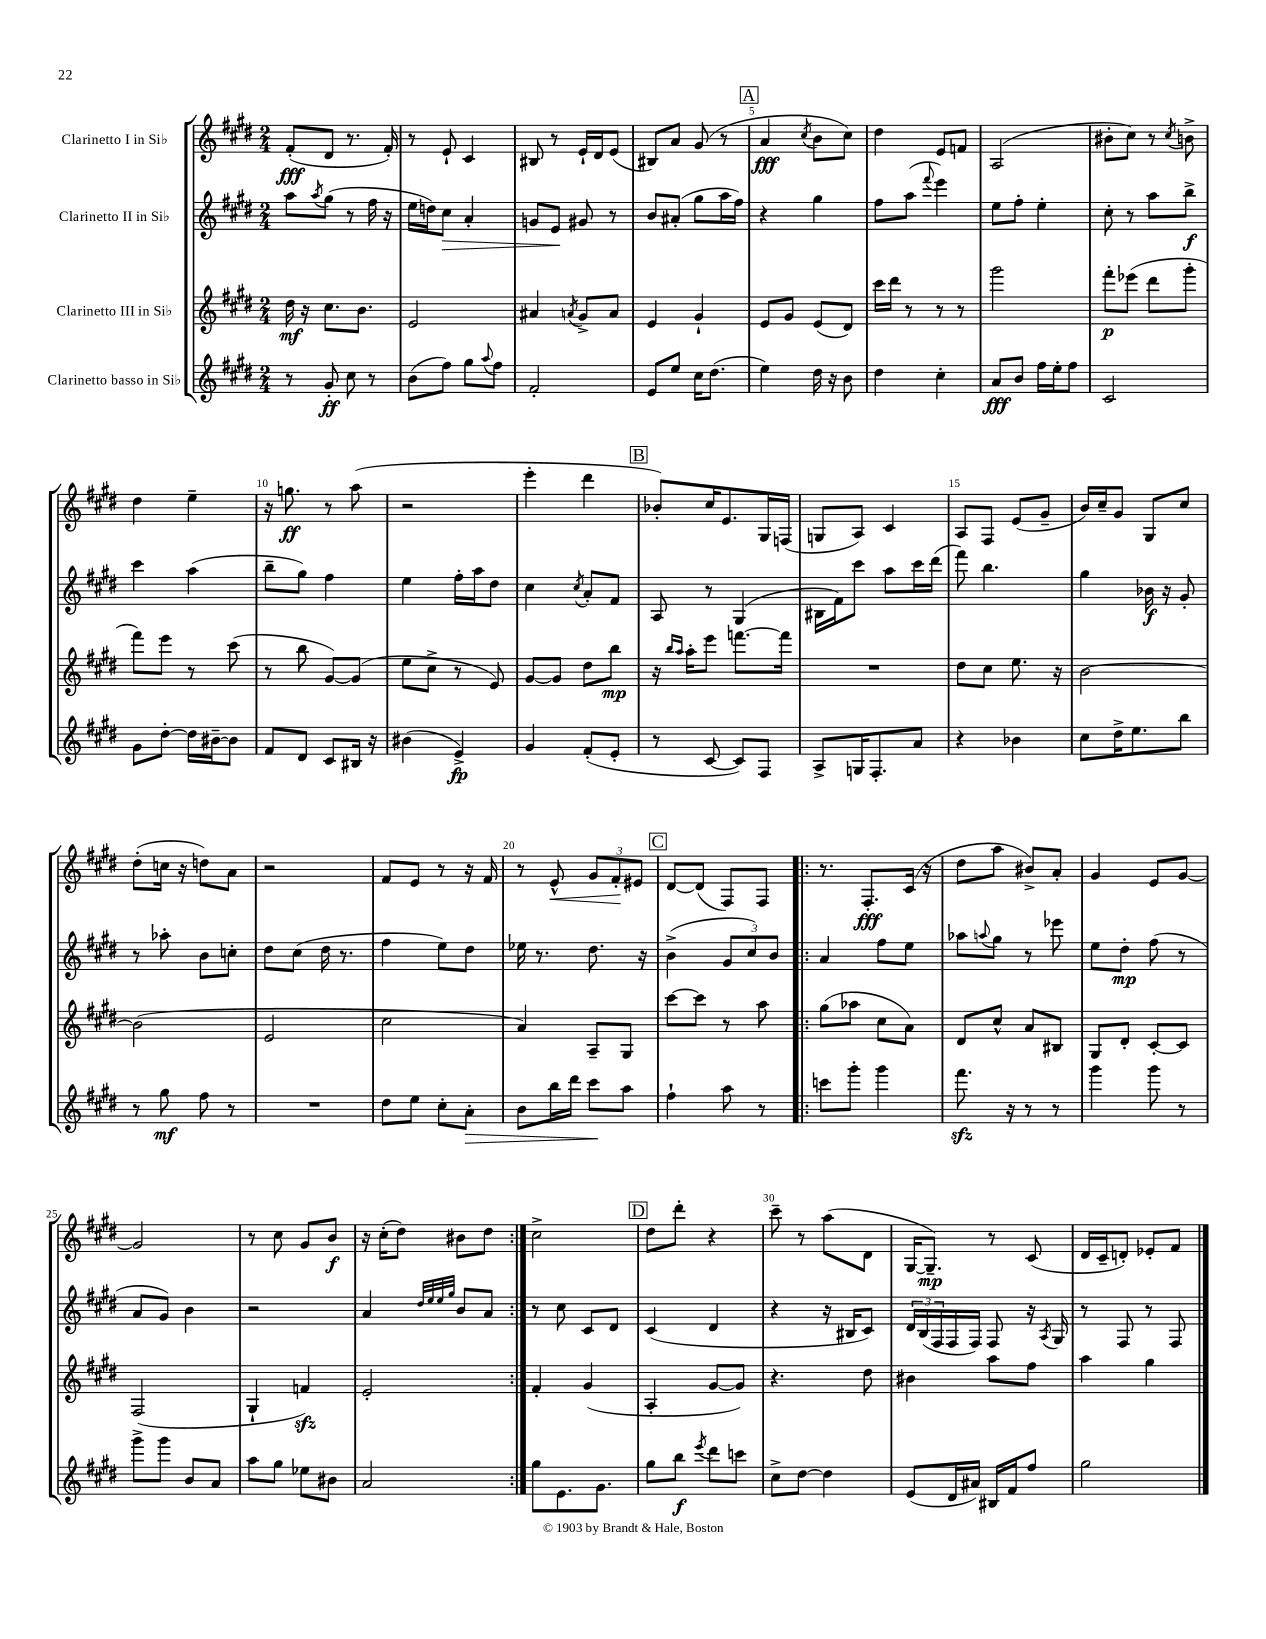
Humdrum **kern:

**kern	**kern	**kern	**kern
*staff4	*staff3	*staff2	*staff1
*clefG2	*clefG2	*clefG2	*clefG2
*k[f#c#g#d#]	*k[f#c#g#d#]	*k[f#c#g#d#]	*k[f#c#g#d#]
*M2/4	*M2/4	*M2/4	*M2/4
8r	16dd#\	8aa\L	(8f#'/L
.	16r	.	.
.	.	8qaa/	.
8g#'/	8.cc#\L	(8gg#\J	8d#/J
8cc#\	.	8r	8.r
.	8.b\J	.	.
8r	.	16ff#\	.
.	.	16r	16f#'/)
=	=	=	=
(8b\L	2e/	16ee\LL	8r
.	.	16dd\J)	.
8ff#\J)	.	8cc#\J	8e`/
8gg#\L	.	4a'/	4c#/
8qqaa/	.	.	.
8ff#\J	.	.	.
=	=	=	=
2f#'/	4a#/	8g/L	8B#/
.	.	8e/J	8r
.	8qa/	.	.
.	8g#^/L	8g#/	16e`/LL
.	.	.	16d#/J
.	8a/J	8r	(8e/J
=	=	=	=
8e/L	4e/	8b/L	8B#/L)
8ee/J	.	(8a#'/J	8a/J
16cc#\LK	4g#`/	8gg#\L	(8g#/
(8.dd#\J	.	.	.
.	.	16aa\L	8r
.	.	16ff#\JJ)	.
=	=	=	=
4ee\)	8e/L	4r	4a/
.	8g#/J	.	.
.	.	.	8qcc#/
16dd#\	(8e/L	4gg#\	8b\L
16r	.	.	.
8b\	8d#/J)	.	8cc#\J)
=	=	=	=
4dd#\	16ccc#\LL	8ff#\L	4dd#\
.	16ddd#\JJ	.	.
.	8r	(8aa\J	.
.	.	8qqfff#/	.
4cc#'\	8r	4eee\)	8e/L
.	8r	.	8f/J
=	=	=	=
8a/L	2ggg#\	8ee\L	(2A/
8b/J	.	8ff#'\J	.
16ff#\LL	.	4ee'\	.
16ee'\J	.	.	.
8ff#\J	.	.	.
=	=	=	=
2c#/	8fff#'\L	8cc#'\	8b#'\L
.	(8eee-\J	8r	8cc#\J)
.	8ddd#\L	8aa\L	8r
.	.	.	8qcc#/
.	8ggg#'\J	8bb^\J	8b^\
=	=	=	=
8g#\L	8fff#\L)	4ccc#\	4dd#\
[8dd#'\J	8eee\J	.	.
16dd#\]LL	8r	(4aa\	4ee~\
[16b#~\J	.	.	.
8b#\]J	(8ccc#\	.	.
=	=	=	=
8f#/L	8r	8bb~\L	16r
.	.	.	8.gg\
8d#/J	8bb\	8gg#\J)	.
8c#/L	[8g#/L)	4ff#\	8r
16B#/Jk	(8g#/]J	.	(8aa\
16r	.	.	.
=	=	=	=
(4b#\	8ee\L	4ee\	2r
.	8cc#^\J	.	.
4e^/)	8r	16ff#'\LL	.
.	.	16aa\J	.
.	8e/)	8dd#\J	.
=	=	=	=
4g#/	[8g#/L	4cc#\	4eee'\
.	8g#/]J	.	.
.	.	8qcc#/	.
(8f#'/L	8dd#\L	8a'/L	4ddd#\
8e'/J	8bb\J	8f#/J	.
=	=	=	=
8r	16r	8A/	8b-'/L)
.	16qqbb/LL	.	.
.	16qqaa/JJ	.	.
.	16aa'\LK	.	.
[8c#/	8eee\J	8r	16cc#/K
.	.	.	8.e/
8c#/]L)	[8.fff\L	(4G#/	.
8F#/J	.	.	16G#/L
.	16fff\]Jk	.	(16F/JJ
=	=	=	=
8A^/L	2r	16B#\LL	8G/L
.	.	16f#\J)	.
16G/K	.	8ccc#\J	8A/J)
8.F#'/	.	.	.
.	.	8aa\L	4c#/
8a/J	.	16ccc#\L	.
.	.	(16ddd#\JJ	.
=	=	=	=
4r	8dd#\L	8fff#\)	8A/L
.	8cc#\J	4.bb\	8F#/J
4b-\	8.ee\	.	(8e/L
.	.	.	8g#~/J
.	16r	.	.
=	=	=	=
8cc#\L	[2b\	4gg#\	16b/LL)
.	.	.	16cc#~/J
16dd#^\K	.	.	8g#/J
8.ee\	.	.	.
.	.	16b-\	8G#/L
.	.	16r	.
8bb\J	.	8g#'/	8cc#/J
=	=	=	=
8r	(2b\]	8r	(8dd#'\L
8gg#\	.	8aa-'\	16cc\Jk
.	.	.	16r
8ff#\	.	8b\L	8dd\L)
8r	.	8cc'\J	8a\J
=	=	=	=
2r	2e/	8dd#\L	2r
.	.	(8cc#\J	.
.	.	16dd#\	.
.	.	8.r	.
=	=	=	=
8dd#\L	2cc#\	4ff#\	8f#/L
8ee\J	.	.	8e/J
8cc#'\L	.	8ee\L)	8r
8a'\J	.	8dd#\J	16r
.	.	.	16f#/
=	=	=	=
8b\L	4a/)	16ee-\	8r
.	.	8.r	.
16bb\L	.	.	8e^^/
16ddd#\JJ	.	.	.
8ccc#\L	8A~/L	8.dd#\	12g#/L
.	.	.	12f#'/
8aa\J	8G#/J	.	.
.	.	.	12e#/J
.	.	16r	.
=	=	=	=
4ff#`\	[8ccc#\L	(4b^\	[8d#/L
.	8ccc#\]J	.	(8d#/]J
8aa\	8r	12g#/L	8F#/L)
.	.	12cc#/)	.
8r	8aa\	.	8F#/J
.	.	12b/J	.
=!|:	=!|:	=!|:	=!|:
8ccc\L	(8gg#\L	4a/	8.r
8ggg#'\J	8aa-\J	.	.
.	.	.	8.F#'/L
4ggg#\	8cc#\L	8ff#\L	.
.	8a\J)	8ee\J	(16c#/Jk
.	.	.	16r
=	=	=	=
8.fff#\	8d#/L	8aa-\L	8dd#\L
.	.	8qqaa/	.
.	8cc#^^/J	8gg#\J	8aa\J
16r	.	.	.
8r	8a/L	8r	8b#^/L)
8r	8B#/J	8eee-\	8a'/J
=	=	=	=
4ggg#\	8G#/L	8ee\L	4g#/
.	8d#'/J	8dd#'\J	.
8ggg#\	[8c#'/L	(8ff#\	8e/L
8r	8c#/]J	8r	[8g#/J
=	=	=	=
8ggg#^\L	(2F#/	8a/L	2g#/]
8ggg#\J	.	8g#/J)	.
8b/L	.	4b\	.
8a/J	.	.	.
=	=	=	=
8aa\L	4G#`/	2r	8r
8gg#\J	.	.	8cc#\
8ee-\L	4f/)	.	8g#/L
8b#\J	.	.	8b/J
=	=	=	=
2a/	2e'/	4a/	16r
.	.	.	(16cc#'\LK
.	.	.	8dd#\J)
.	.	32qqdd#/LLL	.
.	.	32qqee/	.
.	.	32qqee/	.
.	.	32qqgg#/JJJ	.
.	.	8b/L	8b#\L
.	.	8a/J	8dd#\J
=:|!	=:|!	=:|!	=:|!
8gg#\L	4f#'/	8r	2cc#^\
8.e\	.	8cc#\	.
.	(4g#/	8c#/L	.
8.g#\J	.	.	.
.	.	8d#/J	.
=	=	=	=
8gg#\L	4A'/	(4c#/	8dd#\L
8bb\J	.	.	8ddd#'\J
8qeee/	.	.	.
8ddd#\L	[8g#/L	4d#/	4r
8ccc\J	8g#/]J)	.	.
=	=	=	=
8cc#^\L	4.r	4r	8ccc#~\
[8dd#\J	.	.	8r
4dd#\]	.	16r	(8aa\L
.	.	16B#/LK	.
.	8dd#\	8c#/J)	8d#\J
=	=	=	=
(8e/L	4b#\	24d#/LL	[16G#/LK
.	.	(24B/	.
.	.	.	8.G#~/]J)
.	.	24F#/	.
16d#/L	.	16F#/	.
16a#/JJ)	.	16F#/JJ)	.
16B#/LL	8aa\L	8F#/	8r
16f#/J	.	.	.
8ff#/J	8ff#\J	16r	(8c#/
.	.	8qA/	.
.	.	16G#/	.
=	=	=	=
2gg#\	4aa\	8r	16d#/LL
.	.	.	16c#~/J
.	.	8F#/	8d'/J)
.	4gg#\	8r	8e-'/L
.	.	8F#/	8f#/J
==	==	==	==
*-	*-	*-	*-
